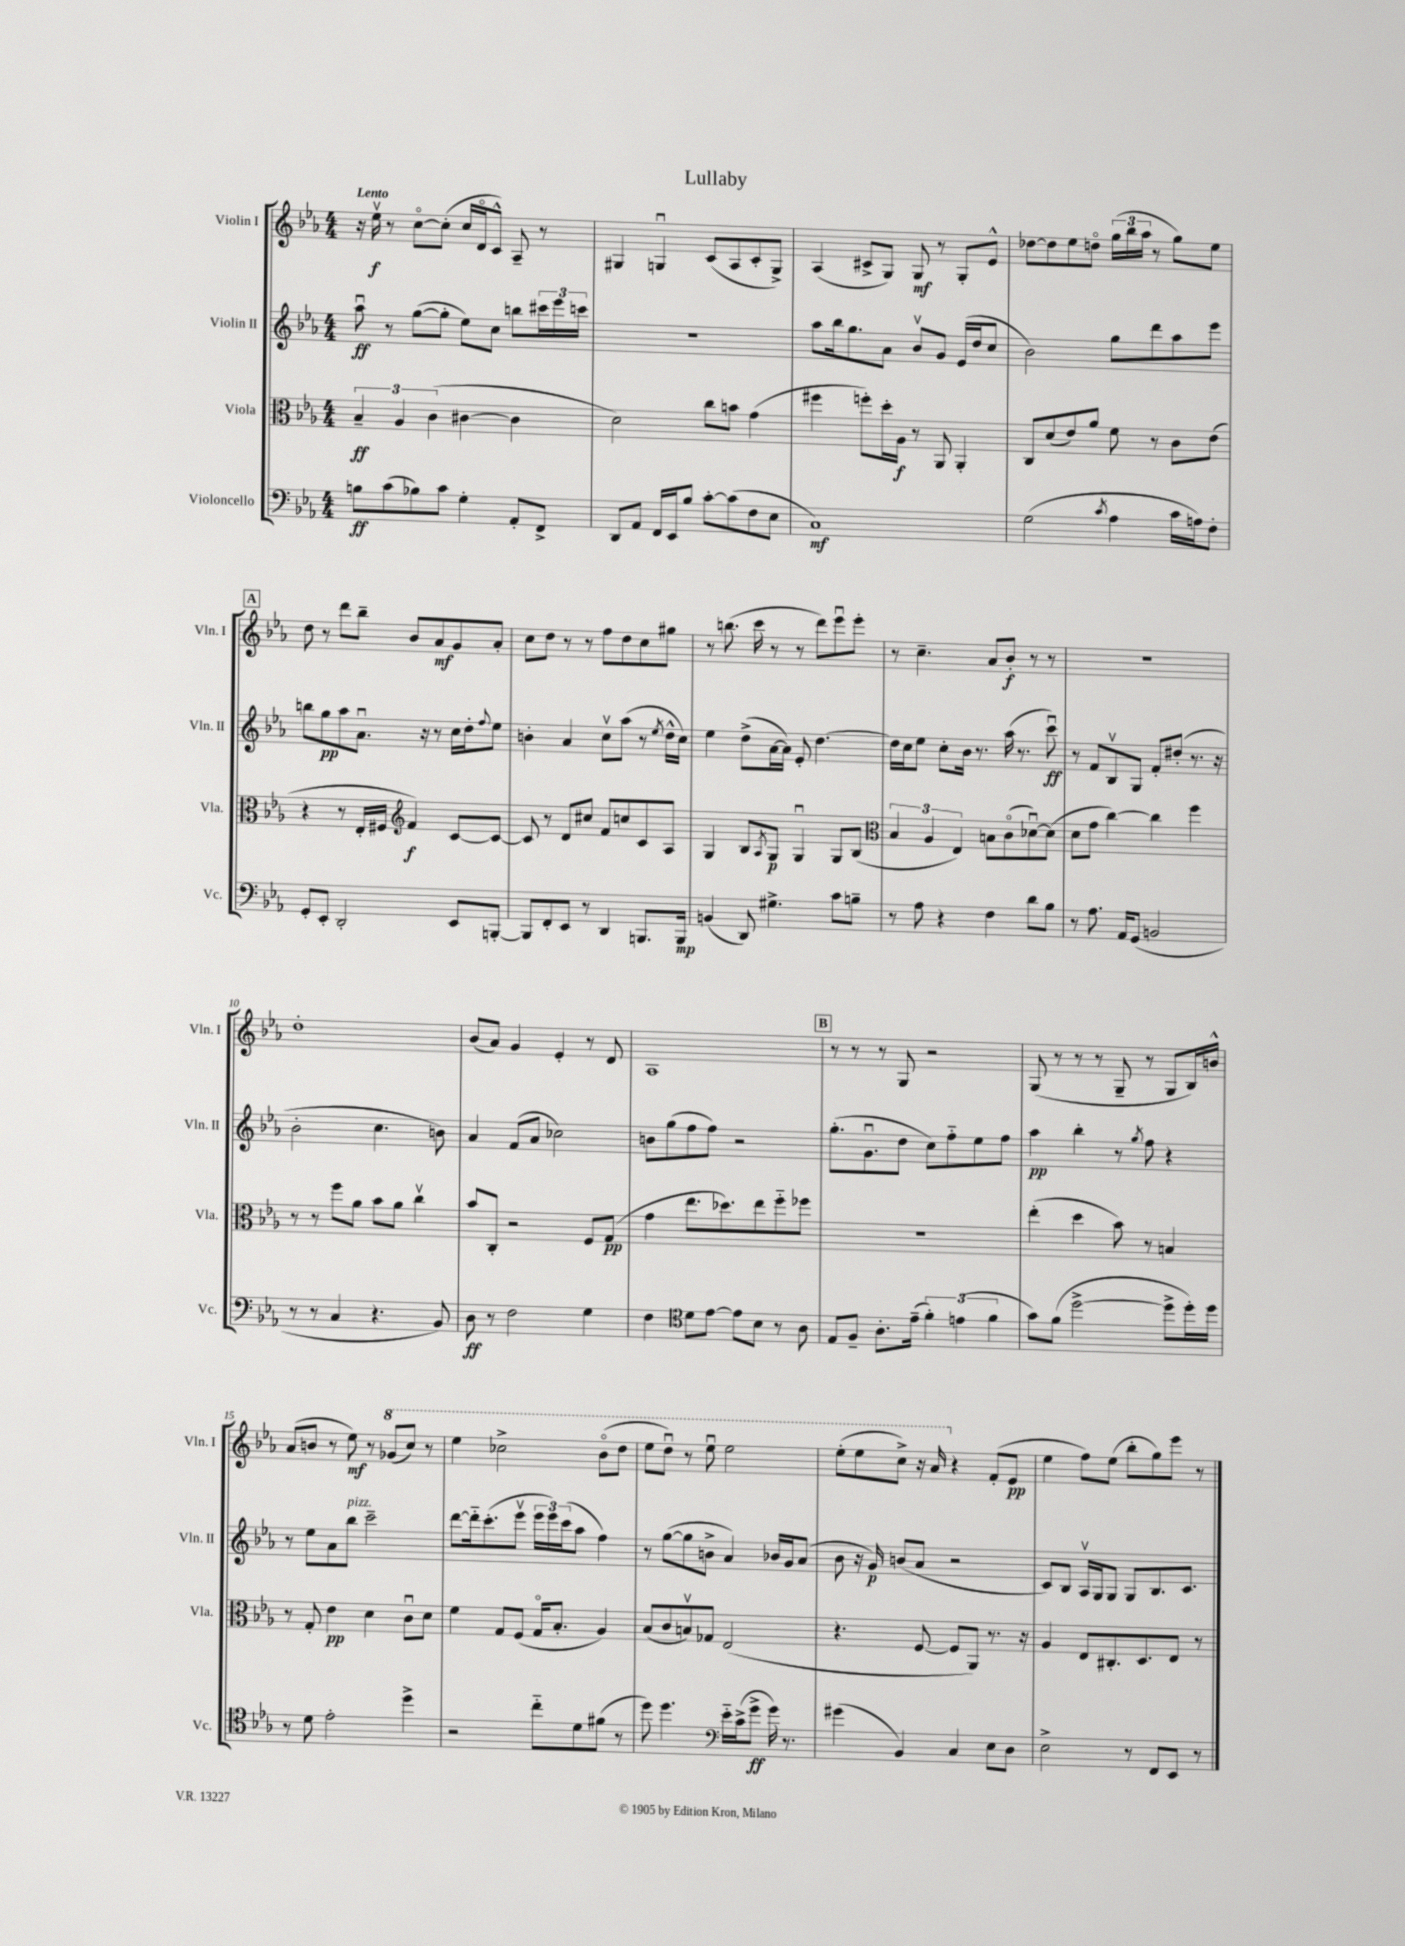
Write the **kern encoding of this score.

**kern	**kern	**kern	**kern
*staff4	*staff3	*staff2	*staff1
*clefF4	*clefC3	*clefG2	*clefG2
*k[b-e-a-]	*k[b-e-a-]	*k[b-e-a-]	*k[b-e-a-]
*M4/4	*M4/4	*M4/4	*M4/4
8B\L	6B-~/	8aa-u\	16r
.	.	.	16ee-v\
(8c\	.	8r	8r
.	6A-/	.	.
8B-\)	.	([8gg\L	[8cco\L
.	(6c\	.	.
8c\J	.	8gg'\]J	(8cc'\]J
4G'\	[4c#\	8ee-\L)	16cc/LL
.	.	.	16do/J
.	.	8cc\J	8c^^/J)
8AA-'/L	4c#\]	8bb\L	8A-~/
8FF^/J	.	24ccc#\L	8r
.	.	24eee-\	.
.	.	24ccc\JJ	.
=	=	=	=
8DD/L	2d\)	1r	4G#/
8AA-/J	.	.	.
16FF/LL	.	.	4Gu/
16EE-/J	.	.	.
8B-/J	.	.	.
[8c'\L	8cc\L	.	(8c/L
(8c\]	8b\J	.	8A-/
8F\	(4g\	.	8c'/
8E-\J	.	.	8G^/J)
=	=	=	=
1C)	4ff#\	8aa-\L	(4A-/
.	.	16bb-\k	.
.	.	8.gg\	.
.	8ff'\L)	.	8c#^/L
.	16dd'\L	8a-\J	8G/J)
.	16A-\JJ	.	.
.	8r	8b-v/L	8G/
.	8AA-/	8g/J	8r
.	4AA-'/	(16e-/LL	8G'/L
.	.	16dd/J	.
.	.	8cc/J	8e-^^/J
=	=	=	=
(2G\	8C/L	2b-\)	[8dd-\L
.	(8d/	.	8dd-\]
.	8e-/)	.	8ee-\
.	8a-/J	.	8ddo\J
8qc/	.	.	.
4A-\	8f\	8gg\L	(24gg\LL
.	.	.	24bb-\
.	.	.	24aa-\JJ
.	8r	8ddd\	8r
16c\LL	8c\L	8aa-\	8gg\L)
16A\J)	.	.	.
8F'\J	(8e-\J	8eee-\J	8ee-\J
=	=	=	=
8GG'/L	4r	8bb\L	8dd\
8EE-'/J	.	8gg\	8r
2DD'/	8r	8aa-\	8ddd\L
.	16E-'/LL	8.a-u\J	8bb-~\J
.	16F#/JJ	.	.
*	*clefG2	*	*
.	4f/)	.	8b-/L
.	.	16r	.
.	.	8r	8a-/
8EE-/L	[8c/L	16cc\LL	8g/
.	.	16dd'\J	.
.	.	8qqff/	.
[8BBB'/J	8c/_J	8ee-\J	8a-'/J
=	=	=	=
8BBB/]L	8c/]	4b'\	8cc\L
8FF'/	8r	.	8dd\J
8EE-/J	8d/L	4a-/	8r
8r	8cc#/J	.	8r
4DD/	8f/L	8ccv\L	8ff\L
.	8cc/	(8aa-\J	8dd\
8.BBB/L	8c/	8r	8cc\
.	.	8qee-/	.
.	8A-/J	16dd^^\LL	8gg#\J
16BBB/Jk	.	16cc\JJ)	.
=	=	=	=
(4BB/	4G/	4ee-\	8r
.	.	.	(8.bb\
8DD/)	8B-/L	(8dd^\L	.
.	.	.	16ccc\
.	8qA-/	.	.
4.G#^\	8G/J	[16a-\L	8r
.	.	16a-\]JJ)	.
.	4Gu/	8e-'/	8r
.	.	[4.dd\	8ddd\L)
8c\L	8G/L	.	8eee-u\
8B~\J	(8B-/J	.	8eee-'\J
=	=	=	=
*	*clefC3	*	*
8r	6B-/	16dd\]LL	8r
.	.	16cc\J	.
8A-\	.	8ee-\J	4.cc~\
.	6A-/	.	.
4r	.	8cc'\L	.
.	6E-/)	.	.
.	.	16b-\Jk	.
.	.	8.r	.
4F\	8B\L	.	8a-/L
.	(8co\	(16aa-\	8b-'/J
.	.	8.r	.
8d\L	[8d-u\)	.	8r
8B-\J	(8d-\]J	8cccu\)	8r
=	=	=	=
8r	8d\L	8r	1r
8.A-\	8g\J	8f/L	.
.	[4cc\)	8B-v/	.
16AA-/LK	.	.	.
(8GG/J	.	8G/J	.
2BB/	4cc\]	8f'/L	.
.	.	(8dd#'/J	.
.	4ff\	8.r	.
.	.	16r	.
=	=	=	=
8r	8r	2b-'\	1dd'
8r	8r	.	.
4C/	8ff\L	.	.
.	8a-\J	.	.
4.r	8b-\L	4.cc\	.
.	8a-\J	.	.
.	4ccv\	.	.
8BB-/)	.	8b\)	.
=	=	=	=
8D\	8b-/L	4a-/	(8b-/L
8r	8C'/J	.	8a-/J)
2F\	2r	(8f/L	4g/
.	.	8a-/J	.
.	.	2cc-\)	4e-'/
4G\	8F/L	.	8r
.	(8G/J	.	8d/
=	=	=	=
4F\	4g\	8b\L	1A-
.	.	(8gg\	.
*clefC4	*	*	*
8d\L	8.ee-\L	8ff\	.
[8e-\J	.	8ff\J)	.
.	8.dd-\)	.	.
8e-\]L	.	2r	.
8B-\J	8ee-\	.	.
8r	8ff'~\	.	.
8A-\	8ff-\J	.	.
=	=	=	=
8E-/L	1r	(8.gg'\L	8r
8F~/J	.	.	8r
.	.	8.gu\	.
8.A-'\L	.	.	8r
.	.	8dd\J	8G/
(16e-~\Jk	.	.	.
6f'\)	.	8cc\L)	2r
.	.	8ff'~\	.
(6e\	.	.	.
.	.	8ee-\	.
6f\	.	.	.
.	.	8ff\J	.
=	=	=	=
8g\L)	(4ee-'\	4aa-\	(8G/
(8f\J	.	.	8r
[2dd^\	4dd\	4bb-'\	8r
.	.	.	8r
.	8b-\)	8r	8G~/
.	.	8qgg/	.
.	8r	8ff\	8r
8dd^\]L	4B/	4r	8G/L
16dd'\L)	.	.	16B-/L)
16dd\JJ	.	.	16b^^/JJ
=	=	=	=
8r	8r	8r	(8a-/L
8d\	8G'/	8ee-\L	8b/J
2e-'\	4e-\	8a-\	8r
.	.	8bb-\J	8ee-\)
.	4d\	2ccc~\	8r
.	.	.	(8gg-/L
4dd^\	8cu\L	.	8ccc/J)
.	8d\J	.	8r
=	=	=	=
2r	4f\	[8ddd\L	4eee-\
.	.	16ddd'~\]k	.
.	.	(8.ccc'\	.
.	8G/L	.	2ccc-^\
.	(8F/J	8eee-v\J	.
8cc'~\L	16Go/LK	24eee-\LL	.
.	.	24eee-\)	.
.	8.B-'/J	.	.
.	.	(24ccc\J	.
8d\	.	8aa-\J	.
(8f#\J	4A-/)	4ff\)	(8bb-o\L
8r	.	.	8ddd\J
=	=	=	=
8dd\)	(8B-/L	8r	8eee-\L
4.dd\	8c/	([8gg\L	8dddu\J)
.	8Bv/)	8gg\]	8r
.	8G-/J	8b^\J	8eee-u\
*clefF4	*	*	*
16e-'~\LL	(2E-/	4a-/)	2eee-\
(16c^\J	.	.	.
8g^\J	.	.	.
16g\)	.	16b-/LL	.
8.r	.	16g/J	.
.	.	(8a-/J	.
=	=	=	=
(4g#\	4.r	8b-\	(8eee-'\L
.	.	16r	8eee-\
.	.	16g/)	.
4BB-/)	.	(8b/L	8ccc^\J)
.	[8F/	8a-/J	16r
.	.	.	16aa-/
4C/	8F/]L	2r	4r
.	8AA-/J)	.	.
8E-\L	8.r	.	(8f'/L
8D\J	.	.	8e-/J
.	16r	.	.
=	=	=	=
2E-^\	4A-/	8c/L)	4ee-\
.	.	8B-/J	.
.	8E-/L	16A-v/LL	8ff\L)
.	.	16G/J	.
.	8.C#'/	8G/J	(8ee-\J
8r	.	8G/L	8bb-'\L
.	8.D/	.	.
8FF/L	.	8.B-/	8gg\)
8EE-/J	8E-/J	.	8eee-\J
.	.	8.c/J	.
8r	8r	.	8r
==	==	==	==
*-	*-	*-	*-
